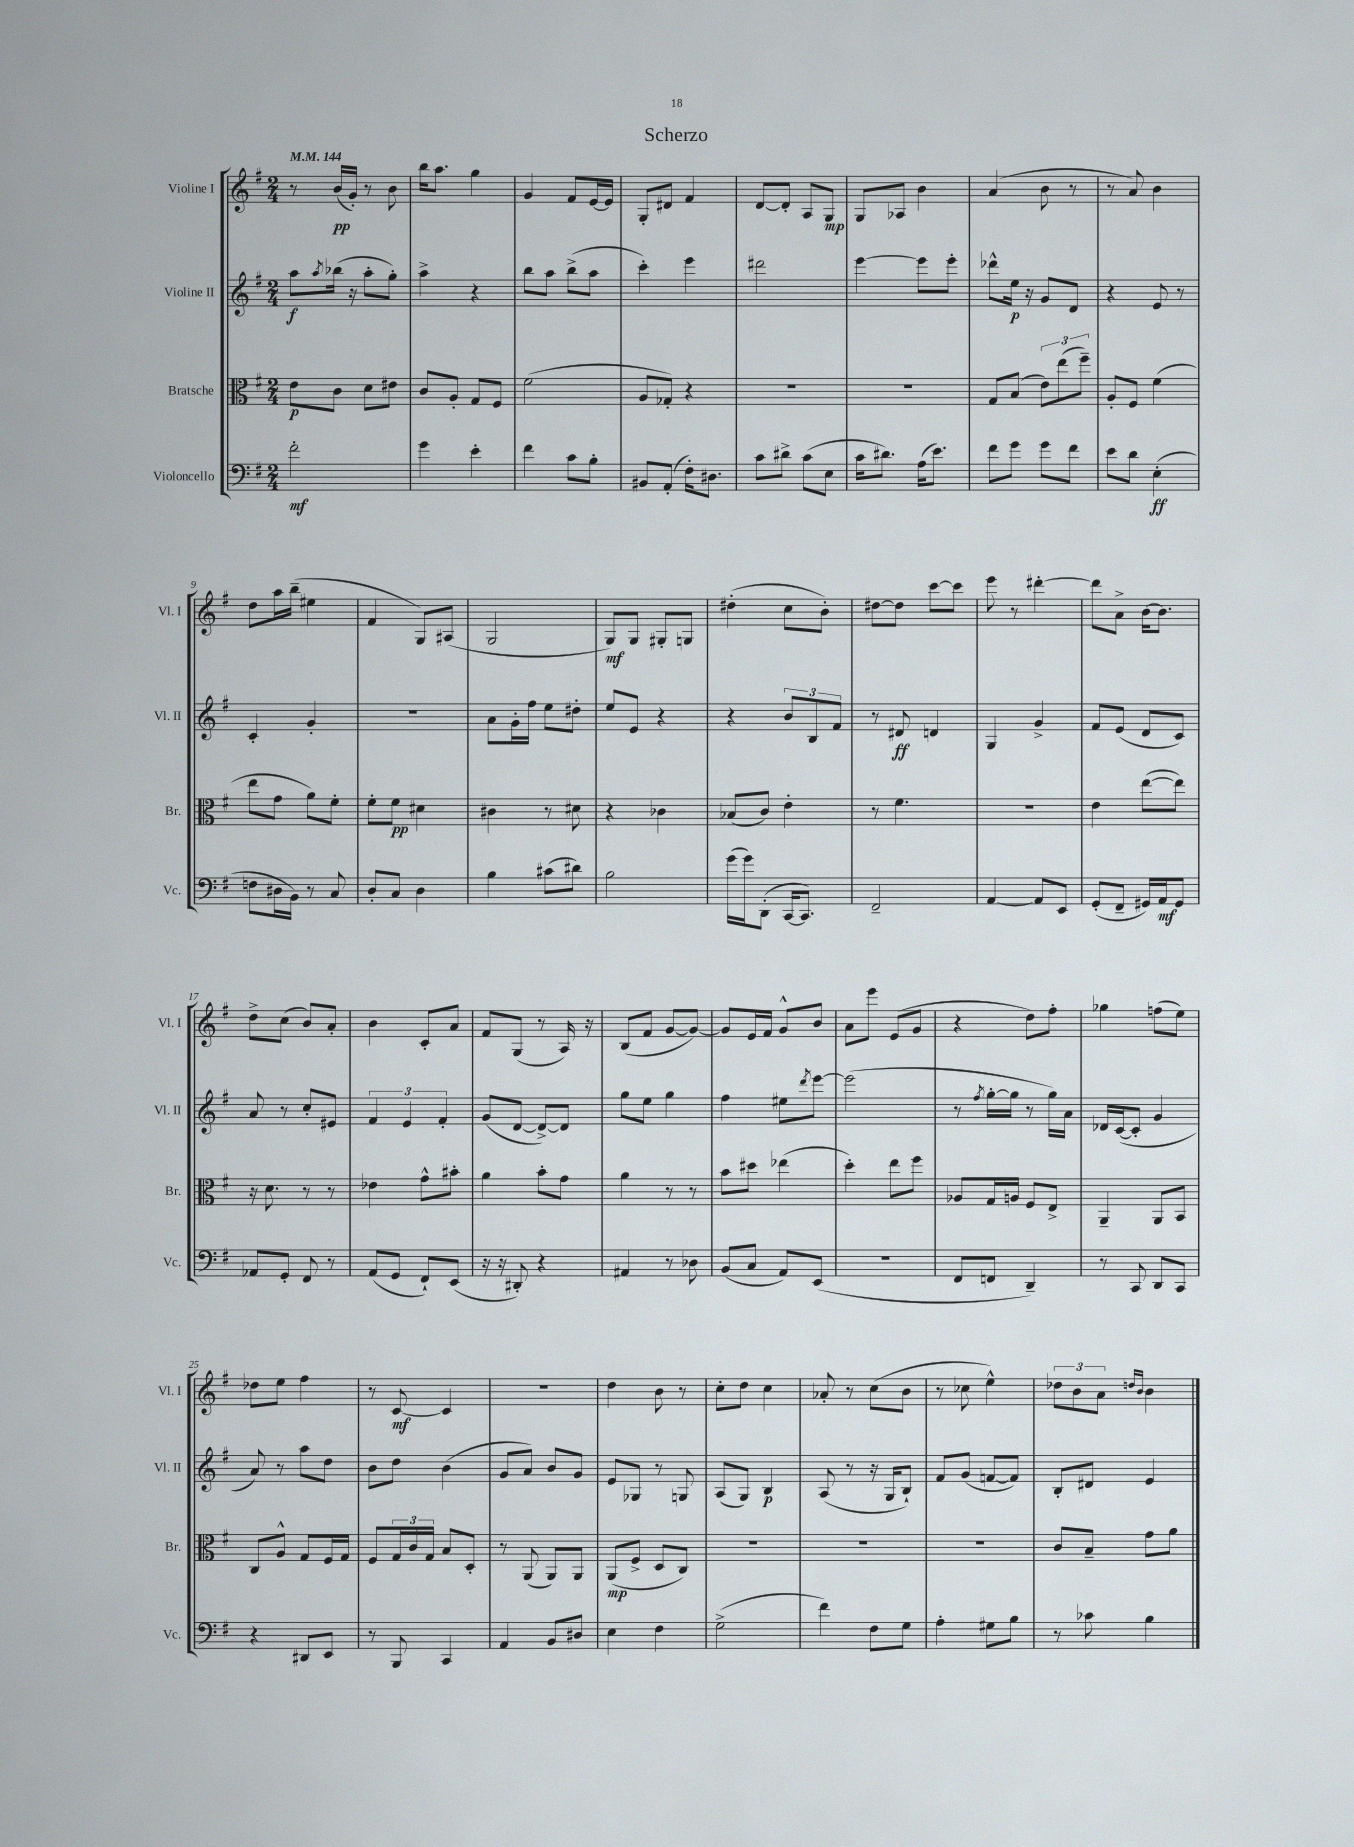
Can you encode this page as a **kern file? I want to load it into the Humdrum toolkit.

**kern	**dynam	**kern	**dynam	**kern	**dynam	**kern	**dynam
*part4	*part4	*part3	*part3	*part2	*part2	*part1	*part1
*staff4	*staff4	*staff3	*staff3	*staff2	*staff2	*staff1	*staff1
*I"Violoncello	*	*I"Bratsche	*	*I"Violine II	*	*I"Violine I	*
*I'Vc.	*	*I'Br.	*	*I'Vl. II	*	*I'Vl. I	*
*clefF4	*	*clefC3	*	*clefG2	*	*clefG2	*
*k[f#]	*	*k[f#]	*	*k[f#]	*	*k[f#]	*
*M2/4	*	*M2/4	*	*M2/4	*	*M2/4	*
*MM144	*	*MM144	*	*MM144	*	*MM144	*
=1	=1	=1	=1	=1	=1	=1	=1
2f#'\	mf	8e\L	p	8aa\L	f	8r	.
.	.	.	.	8qaa/	.	.	.
.	.	8c\J	.	(16bb-X\Jk	.	(16b/LL	pp
.	.	.	.	16r	.	16g'/JJ)	.
.	.	8d\L	.	8aa'\L	.	8r	.
.	.	8e#X\J	.	8gg'\J)	.	8b\	.
=2	=2	=2	=2	=2	=2	=2	=2
4g\	.	8c/L	.	4aa^\	.	16bb\KL	.
.	.	.	.	.	.	8.aa\J	.
.	.	8A'/J	.	.	.	.	.
4e'\	.	8G/L	.	4r	.	4gg\	.
.	.	8F#/J	.	.	.	.	.
=3	=3	=3	=3	=3	=3	=3	=3
4f#\	.	(2f#\	.	8bb\L	.	4g/	.
.	.	.	.	8aa\J	.	.	.
8c\L	.	.	.	(8bb^\L	.	8f#/L	.
8B'\J	.	.	.	8aa\J	.	[16e/L	.
.	.	.	.	.	.	16e/JJ]	.
=4	=4	=4	=4	=4	=4	=4	=4
8BB#X/L	.	8A/L	.	4ccc'\)	.	8G'/L	.
(8AA'/J	.	8G-X'/J)	.	.	.	8d#X/J	.
16F#'\KL)	.	4r	.	4eee\	.	4f#/	.
8.D#X\J	.	.	.	.	.	.	.
=5	=5	=5	=5	=5	=5	=5	=5
8c\L	.	2r	.	2ddd#X\	.	[8d/L	.
8d#X^\J	.	.	.	.	.	8d'/J]	.
(8c\L	.	.	.	.	.	8A/L	.
8E\J	.	.	.	.	.	8G/J	mp
=6	=6	=6	=6	=6	=6	=6	=6
16c\KL	.	2r	.	[4eee\	.	8G/L	.
8.d#X\J)	.	.	.	.	.	.	.
.	.	.	.	.	.	8A-X/J	.
(16A\KL	.	.	.	8eee\L]	.	4b\	.
8.e\J)	.	.	.	.	.	.	.
.	.	.	.	8eee'\J	.	.	.
=7	=7	=7	=7	=7	=7	=7	=7
8f#\L	.	8G/L	.	8ddd-X^^\L	.	(4a/	.
8g\J	.	(8B/J	.	16ee\Jk	p	.	.
.	.	.	.	16r	.	.	.
8g\L	.	12e\L)	.	8g/L	.	8b\	.
.	.	(12ee\	.	.	.	.	.
8f#\J	.	.	.	8d/J	.	8r	.
.	.	12ff#~\J)	.	.	.	.	.
=8	=8	=8	=8	=8	=8	=8	=8
8e\L	.	8A'/L	.	4r	.	8r	.
8d\J	.	8F#/J	.	.	.	8a/)	.
(4E'\	ff	(4f#\	.	8e/	.	4b\	.
.	.	.	.	8r	.	.	.
!!LO:LB:g=z
=9	=9	=9	=9	=9	=9	=9	=9
8Fn\L	.	8ee\L	.	4c'/	.	8dd\L	.
16D#X\L	.	8g\J	.	.	.	16aa\L	.
16BB\JJ)	.	.	.	.	.	(16bb~\JJ	.
8r	.	8a\L)	.	4g'/	.	4ee#X\	.
8C/	.	8f#'\J	.	.	.	.	.
=10	=10	=10	=10	=10	=10	=10	=10
8D'/L	.	8f#'\L	.	2r	.	4f#/	.
8C/J	.	8f#\J	pp	.	.	.	.
4D\	.	4d#X\	.	.	.	8G/L)	.
.	.	.	.	.	.	(8A#X/J	.
=11	=11	=11	=11	=11	=11	=11	=11
4B\	.	4c#X\	.	8a\L	.	2G/	.
.	.	.	.	16g'\L	.	.	.
.	.	.	.	16ff#\JJ	.	.	.
(8c#X\L	.	8r	.	8ee\L	.	.	.
8d#X\J)	.	8d#X\	.	8dd#X'\J	.	.	.
=12	=12	=12	=12	=12	=12	=12	=12
2B\	.	4r	.	8ee/L	.	8G/L)	mf
.	.	.	.	8e/J	.	8G/J	.
.	.	4c-X\	.	4r	.	8G#X'/L	.
.	.	.	.	.	.	8Gn/J	.
=13	=13	=13	=13	=13	=13	=13	=13
(16g\LL	.	(8B-X/L	.	4r	.	(4dd#X'\	.
16g\J)	.	.	.	.	.	.	.
(8DD'\J	.	8c/J)	.	.	.	.	.
[16CC/KL	.	4e'\	.	12b/L	.	8cc\L	.
8.CC/J])	.	.	.	.	.	.	.
.	.	.	.	12B/	.	.	.
.	.	.	.	.	.	8b'\J)	.
.	.	.	.	12f#/J	.	.	.
=14	=14	=14	=14	=14	=14	=14	=14
2FF#~/	.	8r	.	8r	.	[8dd#X\L	.
.	.	4.f#\	.	8d#X/	ff	8dd#\J]	.
.	.	.	.	4dn/	.	[8ccc\L	.
.	.	.	.	.	.	8ccc\J]	.
=15	=15	=15	=15	=15	=15	=15	=15
[4AA/	.	2r	.	4G/	.	8eee\	.
.	.	.	.	.	.	8r	.
8AA/L]	.	.	.	4g^/	.	[4ddd#X'\	.
8EE/J	.	.	.	.	.	.	.
=16	=16	=16	=16	=16	=16	=16	=16
(8GG'/L	.	4e\	.	8f#/L	.	8ddd#\L]	.
8FF#~/J	.	.	.	(8e/J	.	8a^\J	.
16GG#X/LL)	.	([8ee\L	.	8d/L	.	[16b\KL	.
16AA/J	mf	.	.	.	.	8.b\J]	.
8GG#/J	.	8ee\J])	.	8c/J)	.	.	.
!!LO:LB:g=z
=17	=17	=17	=17	=17	=17	=17	=17
8AA-X/L	.	16r	.	8a/	.	8dd^\L	.
.	.	8.d\	.	.	.	.	.
8GG'/J	.	.	.	8r	.	(8cc\J	.
8FF#/	.	8r	.	8cc'/L	.	8b/L)	.
8r	.	8r	.	8e#X/J	.	8a'/J	.
=18	=18	=18	=18	=18	=18	=18	=18
(8AA/L	.	4e-X\	.	6f#/	.	4b\	.
8GG/J	.	.	.	.	.	.	.
.	.	.	.	6e/	.	.	.
8FF#`/L)	.	8g^^\L	.	.	.	8c'/L	.
.	.	.	.	6f#'/	.	.	.
(8EE/J	.	8b#X'\J	.	.	.	8a/J	.
=19	=19	=19	=19	=19	=19	=19	=19
16r	.	4a\	.	(8g/L	.	8f#/L	.
16r	.	.	.	.	.	.	.
8DD#X'/)	.	.	.	[8d/J	.	(8G/J	.
4r	.	8b'\L	.	8d^/L_)	.	8r	.
.	.	8g\J	.	8d/J]	.	16A/)	.
.	.	.	.	.	.	16r	.
=20	=20	=20	=20	=20	=20	=20	=20
4AA#X/	.	4a\	.	8gg\L	.	(8B/L	.
.	.	.	.	8ee\J	.	8f#/J	.
8r	.	8r	.	4gg\	.	[8g/L	.
8D-X\	.	8r	.	.	.	8g/J_)	.
=21	=21	=21	=21	=21	=21	=21	=21
(8BB/L	.	8b\L	.	4ff#\	.	8g/L]	.
8C/J	.	8dd#X\J	.	.	.	16e/L	.
.	.	.	.	.	.	16f#/JJ	.
8AA/L)	.	(4ee-X\	.	8ee#X\L	.	8g^^/L	.
.	.	.	.	8qddd/	.	.	.
(8EE/J	.	.	.	[8eee\J	.	8b/J	.
=22	=22	=22	=22	=22	=22	=22	=22
2r	.	4dd'\)	.	(2eee\]	.	8a\L	.
.	.	.	.	.	.	8eee\J	.
.	.	8ee\L	.	.	.	(8e/L	.
.	.	8ff#\J	.	.	.	8g/J	.
=23	=23	=23	=23	=23	=23	=23	=23
8FF#/L	.	8A-X/L	.	8r	.	4r	.
.	.	.	.	8qff#/	.	.	.
8FFn/J	.	16G/L	.	[16gg'\LL	.	.	.
.	.	16An/JJ	.	16gg\JJ]	.	.	.
4DD~/)	.	8F#/L	.	8r	.	8dd\L)	.
.	.	8E^/J	.	16gg\LL)	.	8ff#'\J	.
.	.	.	.	16a\JJ	.	.	.
=24	=24	=24	=24	=24	=24	=24	=24
8r	.	4AA~/	.	16d-X/LL	.	4gg-X\	.
.	.	.	.	([16c/J	.	.	.
8CC/	.	.	.	8c'/J]	.	.	.
8DD/L	.	8AA/L	.	4g/	.	(8ffn\L	.
8CC/J	.	8BB/J	.	.	.	8ee\J)	.
!!LO:LB:g=z
=25	=25	=25	=25	=25	=25	=25	=25
4r	.	8C/L	.	8a/)	.	8dd-X\L	.
.	.	8A^^/J	.	8r	.	8ee\J	.
8DD#X/L	.	8G/L	.	8aa\L	.	4ff#\	.
8EE/J	.	16F#/L	.	8dd\J	.	.	.
.	.	16G/JJ	.	.	.	.	.
=26	=26	=26	=26	=26	=26	=26	=26
8r	.	8F#/L	.	8b\L	.	8r	.
8BBB/	.	24G/L	.	8dd\J	.	[8c/	mf
.	.	24c/	.	.	.	.	.
.	.	24G/JJ	.	.	.	.	.
4CC/	.	8B/L	.	(4b\	.	4c/]	.
.	.	8D'/J	.	.	.	.	.
=27	=27	=27	=27	=27	=27	=27	=27
4AA/	.	8r	.	8g/L	.	2r	.
.	.	(8AA/	.	8a/J)	.	.	.
8BB/L	.	8AA/L)	.	8b/L	.	.	.
8D#X/J	.	8AA/J	.	8g/J	.	.	.
=28	=28	=28	=28	=28	=28	=28	=28
4E\	.	(8AA/L	mp	8e/L	.	4dd\	.
.	.	8F#^/J	.	8G-X/J	.	.	.
4F#\	.	8D/L	.	8r	.	8b\	.
.	.	8C/J)	.	8Gn/	.	8r	.
=29	=29	=29	=29	=29	=29	=29	=29
(2G^\	.	2r	.	(8A/L	.	8cc'\L	.
.	.	.	.	8G/J)	.	8dd\J	.
.	.	.	.	4B/	p	4cc\	.
=30	=30	=30	=30	=30	=30	=30	=30
4f#\)	.	2r	.	(8A/	.	8a-X'/	.
.	.	.	.	8r	.	8r	.
8F#\L	.	.	.	16r	.	(8cc\L	.
.	.	.	.	16G/KL	.	.	.
8G\J	.	.	.	8B`/J)	.	8b\J	.
=31	=31	=31	=31	=31	=31	=31	=31
4A'\	.	2r	.	8f#/L	.	8r	.
.	.	.	.	(8g/J	.	8cc-X\	.
8G#X\L	.	.	.	[8fn/L	.	4ee^^\)	.
8B\J	.	.	.	8f/J])	.	.	.
=32	=32	=32	=32	=32	=32	=32	=32
8r	.	8c/L	.	8B'/L	.	12dd-X\L	.
.	.	.	.	.	.	12b\	.
8c-X\	.	8B~/J	.	8d#X/J	.	.	.
.	.	.	.	.	.	12a\J	.
.	.	.	.	.	.	16qqddn/LL	.
.	.	.	.	.	.	16qqb/JJ	.
4B\	.	8g\L	.	4e/	.	4b\	.
.	.	8a\J	.	.	.	.	.
==	==	==	==	==	==	==	==
*-	*-	*-	*-	*-	*-	*-	*-
